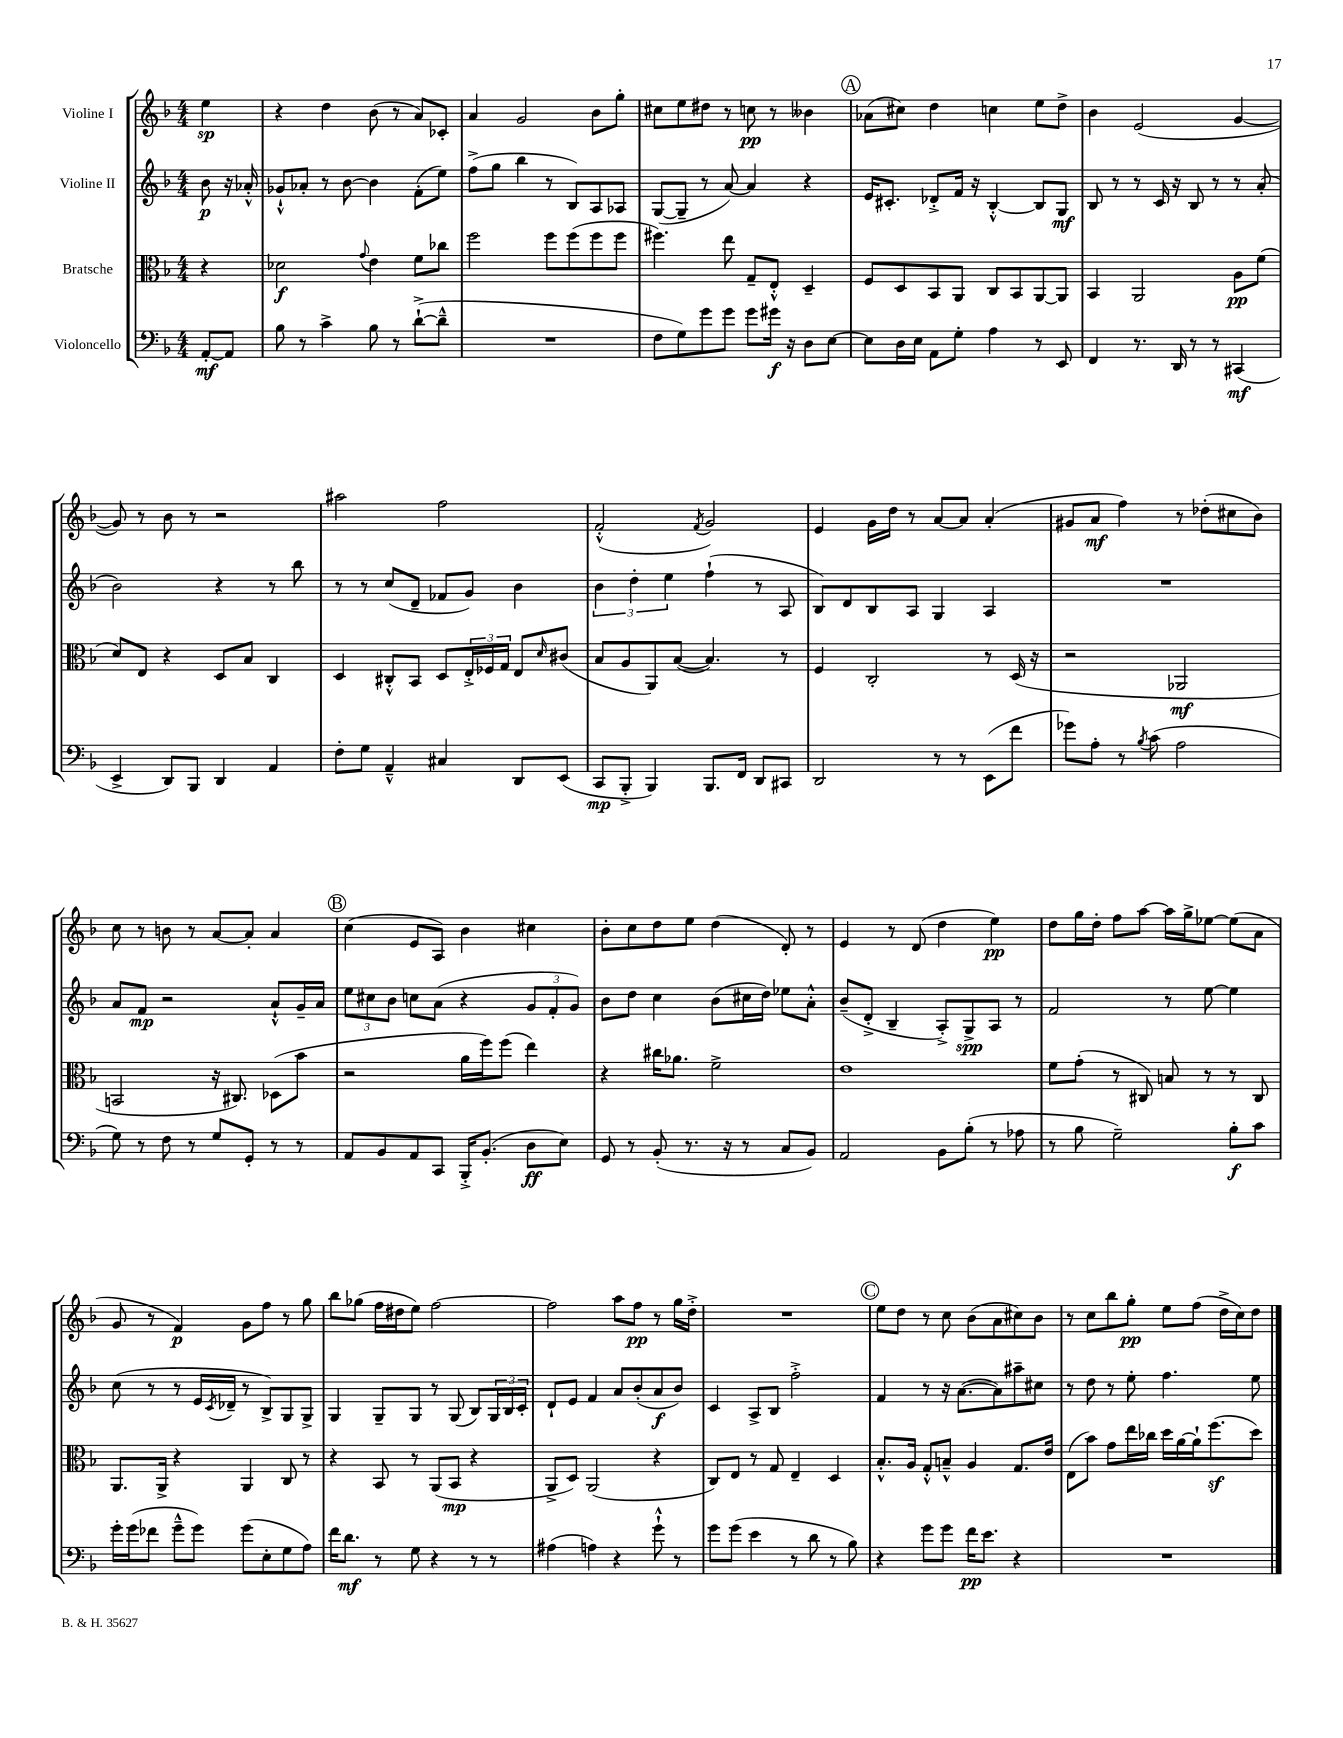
<<
\new StaffGroup <<
\new Staff = "s0" \with { instrumentName = "Violine I" } {
    \clef treble \key f \major \numericTimeSignature \time 4/4 \partial 4
    e''4\sp |
    r4 d''4 bes'8( r8 a'8) ces'8-. |
    a'4 g'2 bes'8 g''8-. |
    cis''8 e''8 dis''8 r8 c''8\pp r8 beses'4 |
    \mark \markup { \circle "A" } aes'8( cis''8) d''4 c''4 e''8 d''8-> |
    bes'4 e'2( g'4~ |
    g'8) r8 bes'8 r8 r2 |
    ais''2 f''2 |
    f'2-.-^( \acciaccatura { f'8 } g'2) |
    e'4 g'16 d''16 r8 a'8~ a'8 a'4-.( |
    gis'8 a'8\mf f''4) r8 des''8-.( cis''8 bes'8) |
    c''8 r8 b'8 r8 a'8~ a'8-. a'4 |
    \mark \markup { \circle "B" } c''4( e'8 a8) bes'4 cis''4 |
    bes'8-. c''8 d''8 e''8 d''4( d'8-.) r8 |
    e'4 r8 d'8( d''4 e''4\pp) |
    d''8 g''16 d''16-. f''8 a''8~ a''16 g''16-> ees''8~ ees''8( a'8 |
    g'8 r8 f'4\p) g'8 f''8 r8 g''8 |
    bes''8 ges''8( f''16 dis''16 e''8) f''2~ |
    f''2 a''8 f''8\pp r8 g''16 d''16-.-> |
    R1 |
    \mark \markup { \circle "C" } e''8 d''8 r8 c''8 bes'8( a'8 cis''8) bes'8 |
    r8 c''8 bes''8 g''8-.\pp e''8 f''8( d''16-> c''16) d''8 \bar "|." |
}
\new Staff = "s1" \with { instrumentName = "Violine II" } {
    \clef treble \key f \major \numericTimeSignature \time 4/4 \partial 4
    bes'8\p r16 aes'16-.-^ |
    ges'8-!-^ aes'8-. r8 bes'8~ bes'4 f'8-.( e''8) |
    f''8->( g''8 bes''4 r8 bes8) a8 aes8 |
    g8~( g8-- r8 a'8~) a'4 r4 |
    \mark \markup { \circle "A" } e'16 cis'8.-. des'8-.-> f'16 r16 bes4~-.-^ bes8 g8\mf |
    bes8 r8 r8 c'16 r16 bes8 r8 r8 a'8-.( |
    bes'2) r4 r8 bes''8 |
    r8 r8 c''8( d'8-- fes'8 g'8) bes'4 |
    \tuplet 3/2 { bes'4 d''4-. e''4 } f''4-!( r8 a8 |
    bes8) d'8 bes8 a8 g4 a4 |
    R1 |
    a'8 f'8\mp r2 a'8-!-^ g'16-- a'16 |
    \mark \markup { \circle "B" } \tuplet 3/2 { e''8 cis''8 bes'8 } c''8 a'8( r4 \tuplet 3/2 { g'8 f'8-. g'8) } |
    bes'8 d''8 c''4 bes'8( cis''16 d''16) ees''8 a'8-.-^ |
    bes'8--( d'8-.-> bes4-- a8-.->) g8->\spp a8 r8 |
    f'2 r8 e''8~ e''4 |
    c''8( r8 r8 e'16 \acciaccatura { c'8 } des'16-- r8 bes8->) g8 g8-> |
    g4 g8-- g8 r8 g8( bes8) \tuplet 3/2 { g16 bes16 c'16-. } |
    d'8-! e'8 f'4 a'8 bes'8-.( a'8\f bes'8) |
    c'4 a8-> bes8 f''2-.-> |
    \mark \markup { \circle "C" } f'4 r8 r16 a'8.~( a'8) ais''8-- cis''8 |
    r8 d''8 r8 e''8-. f''4. e''8 \bar "|." |
}
\new Staff = "s2" \with { instrumentName = "Bratsche" } {
    \clef alto \key f \major \numericTimeSignature \time 4/4 \partial 4
    r4 |
    des'2\f \appoggiatura { g'8 } e'4 f'8 ces''8 |
    f''2 f''8 f''8( f''8 f''8 |
    fis''4.) e''8 g8-- e8-.-^ d4-- |
    \mark \markup { \circle "A" } f8 d8 bes,8 a,8 c8 bes,8 a,8~ a,8 |
    bes,4 a,2 a8\pp f'8( |
    d'8) e8 r4 d8 bes8 c4 |
    d4 cis8-.-^ bes,8 d8 \tuplet 3/2 { e16-.-> fes16 g16 } e8 \grace { d'16 } cis'8( |
    bes8 a8 a,8) bes8~( bes4.) r8 |
    f4 c2-. r8 d16( r16 |
    r2 aes,2\mf |
    b,2 r16 cis8.) des8( bes'8 |
    \mark \markup { \circle "B" } r2 a'16 f''16) f''8( e''4) |
    r4 cis''16 aes'8. f'2-> |
    e'1 |
    f'8 g'8-.( r8 cis8) b8 r8 r8 cis8 |
    a,8. a,16-> r4 a,4 c8 r8 |
    r4 bes,8 r8 a,8( bes,8\mp r4 |
    a,8-> d8) a,2( r4 |
    c8) e8 r8 g8 e4-- d4 |
    \mark \markup { \circle "C" } bes8.-.-^ a16 g8-.-^ b8---^ a4 g8. e'16 |
    e8( bes'8) g'8 e''16 ces''16 d''16 a'16~ a'16-! f''8.\sf( d''8) \bar "|." |
}
\new Staff = "s3" \with { instrumentName = "Violoncello" } {
    \clef bass \key f \major \numericTimeSignature \time 4/4 \partial 4
    a,8~-.\mf a,8 |
    bes8 r8 c'4-> bes8 r8 d'8~-!->( d'8---^ |
    R1 |
    f8 g8) g'8 g'8 g'8 gis'16\f r16 d8 e8~ |
    \mark \markup { \circle "A" } e8 d16 e16 a,8 g8-. a4 r8 e,8 |
    f,4 r8. d,16 r8 r8 cis,4\mf( |
    e,4-> d,8) bes,,8 d,4 a,4 |
    f8-. g8 a,4---^ cis4 d,8 e,8( |
    c,8\mp bes,,8-.-> bes,,4) bes,,8. f,16 d,8 cis,8 |
    d,2 r8 r8 e,8( f'8 |
    ges'8) a8-. r8 \acciaccatura { bes8 } c'8( a2 |
    g8) r8 f8 r8 g8 g,8-. r8 r8 |
    \mark \markup { \circle "B" } a,8 bes,8 a,8 c,8 bes,,16-.-> bes,8.-.( d8\ff e8) |
    g,8 r8 bes,8-.( r8. r16 r8 c8 bes,8) |
    a,2 bes,8 bes8-.( r8 aes8 |
    r8 bes8 g2--) bes8-.\f c'8 |
    g'16-. g'16( fes'8 g'8---^ g'8) g'8( e8-. g8 a8) |
    f'16 d'8.\mf r8 g8 r4 r8 r8 |
    ais4( a4) r4 g'8-!-^ r8 |
    g'8 g'8( e'4 r8 d'8 r8 bes8) |
    \mark \markup { \circle "C" } r4 g'8 g'8 f'16\pp e'8. r4 |
    R1 \bar "|." |
}
>>
>>
\layout { \context { \Score \remove "Bar_number_engraver" } }
